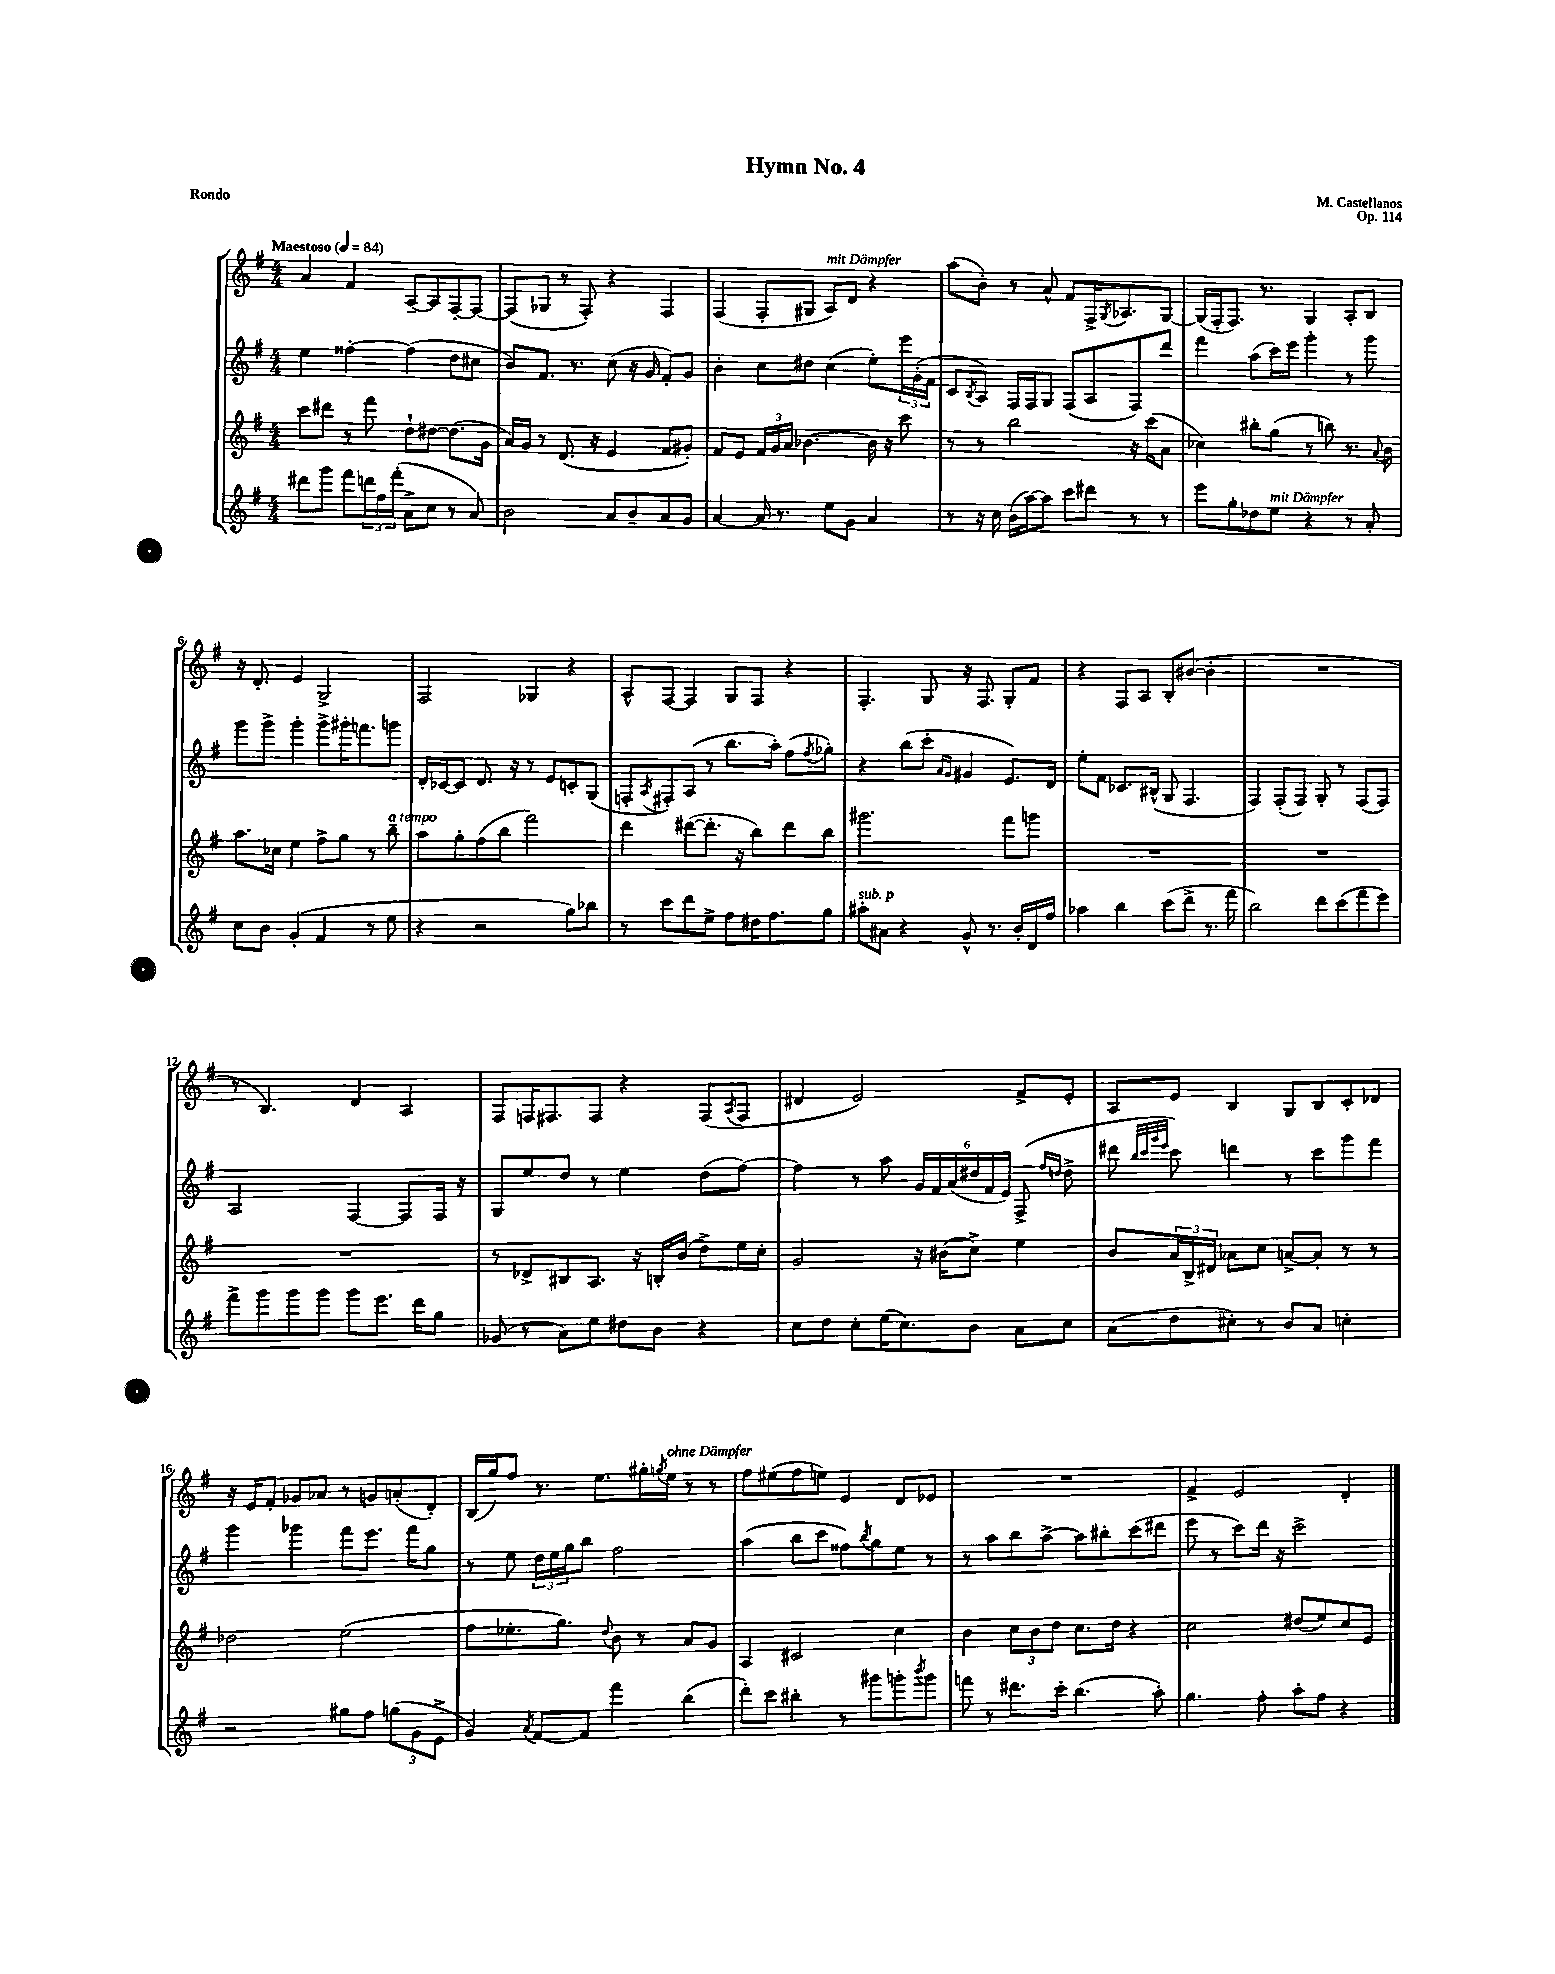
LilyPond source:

\header { title = "Hymn No. 4" composer = "M. Castellanos" opus = "Op. 114" piece = "Rondo" }
<<
\new StaffGroup <<
\new Staff = "s0" {
    \clef treble \key g \major \numericTimeSignature \time 4/4 \tempo "Maestoso" 4 = 84
    a'4 fis'4 a8~-- a8 fis8~-. fis8~ |
    fis8( ges8 r8 fis8-.) r4 fis4 |
    fis4( fis8-. gis8 a8^\markup { \italic "mit Dämpfer" }) d'8 r4 |
    a''8( b'8-.) r8 a'8-^ fis'8 fis16-> \acciaccatura { g8 } aes8. g8~ |
    g16( fis16-. fis8.) r8. g4 a8-. b8 |
    r16 d'8.-. e'4 g2-> |
    fis2 ges4 r4 |
    a8-^ fis8~ fis4 g8 fis8 r4 |
    fis4.-. g8 r16 fis8. g8-. fis'8 |
    r4 fis8 a8 b8-. bis'8~( bis'4-. |
    R1 |
    r8 b4.) d'4 a4 |
    fis8 f16 fis8. fis8 r4 fis8( \acciaccatura { a8 } fis8 |
    dis'4 e'2) fis'8-> e'8-. |
    a8 e'8 b4 g8 b8 c'8-. des'8 |
    r16 e'16 fis'8-. ges'8 aes'8 r8 g'8 a'8-.( d'8-.) |
    b16( g''16) fis''8 r8. e''8. gis''16-. \acciaccatura { g''8 } e''16^\markup { \italic "ohne Dämpfer" } r8 r8 |
    fis''8 eis''8( fis''8 e''8) e'4 d'8 ees'8 |
    R1 |
    fis'4-> e'2 d'4-. \bar "|." |
}
\new Staff = "s1" {
    \clef treble \key g \major \numericTimeSignature \time 4/4
    e''4 fisis''4~-. fisis''4( d''8 cis''8 |
    b'8) fis'8. r8. c''8( r16 g'16 fis'8-.) g'8 |
    b'4-. c''8 dis''8 c''4( e''8-.) \tuplet 3/2 { e'''16 g'16-.( fis'16 } |
    c'8 \acciaccatura { b8 } a8) fis16 fis16 g8 fis8( a8 fis8) d'''8 |
    fis'''4 a''8( c'''16) e'''16 g'''4-. r8 g'''8 |
    g'''8 g'''8-> g'''4-. g'''8-> gis'''16-. f'''8. g'''8 |
    d'16-. ces'16~ ces'8 d'8. r16 r8 e'8 c'8-. g8( |
    f8-. \acciaccatura { a8 } fis8-.) a8( r8 b''8. a''16-.) fis''8( \acciaccatura { fis''8 } ges''8-.) |
    r4 b''8( c'''8-. \grace { a'16 g'16 } gis'4 e'8.) d'16 |
    e''8-. fis'8 ces'8. bis16-^( g8 fis4. |
    fis4) fis8-.( fis8) g8-. r8 fis8( fis8) |
    a2 fis4~ fis8 fis16 r16 |
    g8 e''8 d''8 r8 e''4 d''8( fis''8~) |
    fis''4 r8 a''8 \tuplet 6/4 { g'16 fis'16 a'16( dis''16 fis'16 e'16) } fis8->( \grace { fis''16 d''16 } d''8-> |
    dis'''8 \grace { b''32 c'''32 g'''32 e'''32 } c'''8) d'''4 r8 c'''8 g'''8 fis'''8 |
    g'''4 ges'''4 fis'''8 e'''8. fis'''16 g''8 |
    r8 e''8 \tuplet 3/2 { d''16 e''16 g''16 } b''8 fis''2 |
    a''4( b''8 c'''8 fisis''8) \acciaccatura { b''8 } g''8 e''8 r8 |
    r8 a''8 b''8 a''8~-> a''8 bis''8-. c'''8( dis'''8 |
    e'''8 r8 c'''8) d'''16 r16 c'''2-> \bar "|." |
}
\new Staff = "s2" {
    \clef treble \key g \major \numericTimeSignature \time 4/4
    c'''8 dis'''8 r8 fis'''8 d''8-! dis''8~ dis''8.( g'16 |
    a'16) g'16 r8 d'8.( r16 e'4 fis'8 gis'8-.) |
    fis'8 e'8 \tuplet 3/2 { fis'16 g'16 a'16 } bes'4.~ bes'16 r16 c'''8 |
    r8 r8 b''2 r16 c'''16( a'8 |
    ces''4) bis''8-. g''8( r8 b''8) r8. \appoggiatura { a'8 } b'16 |
    a''8. ces''16 e''4 fis''8-> g''8 r8 b''8--^\markup { \italic "a tempo" } |
    a''8 g''8-. fis''8( b''8 fis'''2) |
    d'''4 dis'''8~( dis'''8.-. r16 b''8) dis'''8 b''8 |
    gis'''2. fis'''8 g'''8 |
    R1 |
    R1 |
    R1 |
    r8 des'8-> bis8 a8. r16 b16-. b'16( d''8->) e''16 c''16-. |
    g'2 r16 bis'16( c''8->) e''4 |
    b'8 \tuplet 3/2 { a'16 b16-> dis'16 } aes'8 c''8 a'8~-> a'8-. r8 r8 |
    des''2 e''2( |
    fis''8 ees''8.-. g''8.) \appoggiatura { d''8 } b'8 r8 a'8 g'8 |
    a4 cis'2 c''4 |
    b'4 \tuplet 3/2 { c''8 b'8 d''8 } c''8. d''16 r4 |
    c''2 dis''8( e''8) c''8 e'8 \bar "|." |
}
\new Staff = "s3" {
    \clef treble \key g \major \numericTimeSignature \time 4/4
    dis'''8 g'''8 fis'''8 \tuplet 3/2 { d'''16 fis''16 fis'''16-.( } a'8-> c''8 r8 a'8) |
    b'2 a'8 b'8-- a'8 g'8 |
    a'4~ a'16 r8. e''8 g'8 a'4 |
    r8 r16 c''16 b'16( a''16~) a''8 c'''8 dis'''8 r8 r8 |
    e'''8 g''8-. des''8 e''8^\markup { \italic "mit Dämpfer" } r4 r8 a'8-. |
    c''8 b'8 g'4-.( fis'4 r8 e''8 |
    r4 r2 g''8) bes''8 |
    r8 c'''8 d'''8 e''8-> fis''8 dis''16 fis''8. g''8 |
    ais''8-.^\markup { \italic "sub. p" } ais'8 r4 g'8-^ r8. b'16-. d'16 fis''16 |
    aes''4 b''4 c'''8( d'''8-> r8. fis'''16 |
    b''2) d'''8 c'''8( fis'''8 e'''8) |
    fis'''8-> g'''8 g'''8 g'''8 g'''8 e'''8. d'''16 g''8 |
    ges'8( r8 a'8) e''8 dis''8 b'8 r4 |
    c''8 d''8 c''8-. e''16( c''8.) b'8 a'8 c''8 |
    a'8( d''8 cis''8-.) r8 b'8 a'8 c''4-. |
    r2 gis''8 fis''8 \tuplet 3/2 { g''8( g'8 e'8-> } |
    g'4) \acciaccatura { a'8 } fis'8~ fis'8 fis'''4 b''4( |
    d'''8-.) c'''8 bis''4-. r8 gis'''8 g'''8-. \acciaccatura { b'''8 } g'''8 |
    f'''8 r8 dis'''8. c'''16-. b''4.( a''8-.) |
    g''4. fis''8-. a''8-. fis''8 r4 \bar "|." |
}
>>
>>
